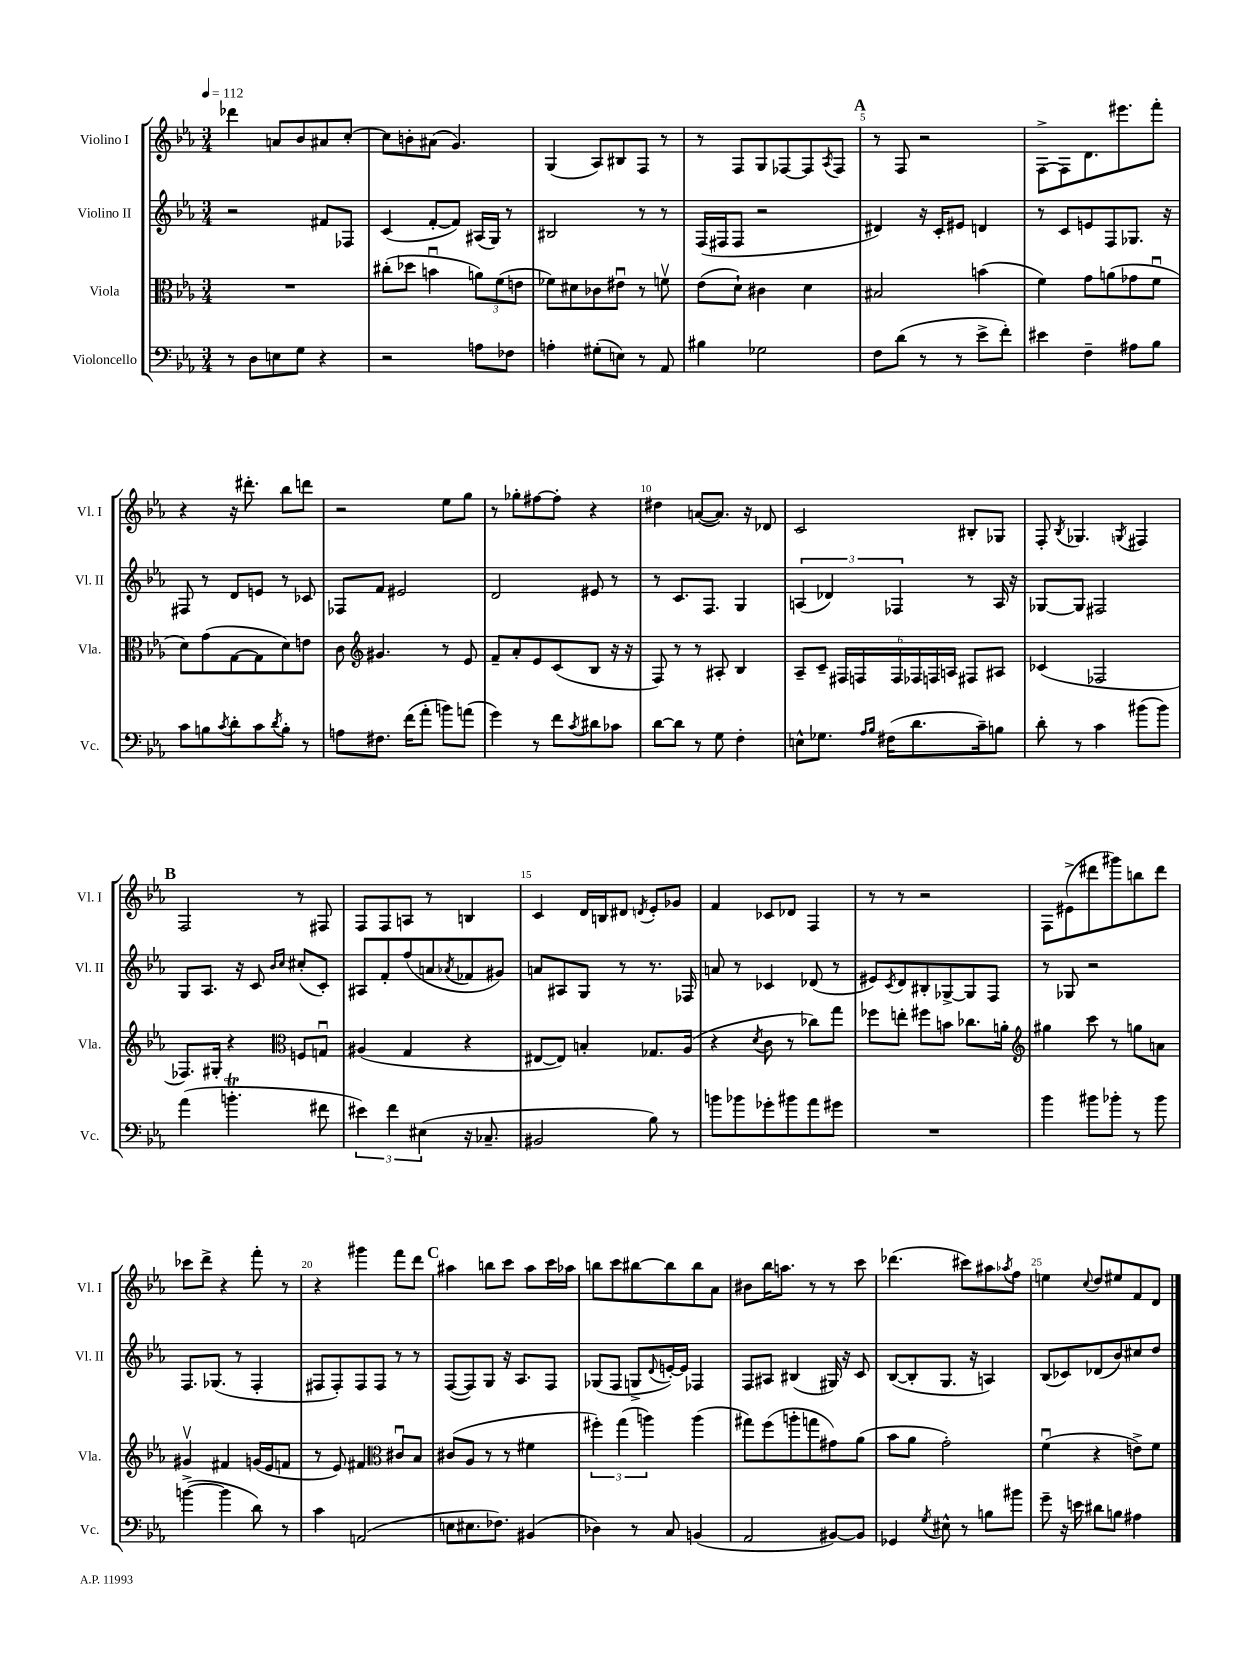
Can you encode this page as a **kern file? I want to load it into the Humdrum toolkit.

**kern	**kern	**kern	**kern
*staff4	*staff3	*staff2	*staff1
*clefF4	*clefC3	*clefG2	*clefG2
*k[b-e-a-]	*k[b-e-a-]	*k[b-e-a-]	*k[b-e-a-]
*M3/4	*M3/4	*M3/4	*M3/4
*MM112	*MM112	*MM112	*MM112
8r	2.r	2r	4ddd-
8D	.	.	.
8E	.	.	8a
8G	.	.	8b-
4r	.	8f#	8a#
.	.	8F-	[8cc'
=	=	=	=
2r	(8cc#'	(4c	8cc]
.	8dd-	.	8b'
.	4bu	[8f'	(8a#
.	.	8f])	4.g)
8A	12a)	(16A#	.
.	.	16G)	.
.	(12f	.	.
8F-	.	8r	.
.	12e	.	.
=	=	=	=
4A'	8f-)	2B#	(4G
.	8d#	.	.
(8G#'	8c-	.	8A-)
8E)	8e#u	.	8B#
8r	8r	8r	8F
8AA-	8fv	8r	8r
=	=	=	=
4B#	(8e-	(16F	8r
.	.	16F#	.
.	8d`)	8F#	8F
2G-	4c#	2r	8G
.	.	.	[8F-
.	4d	.	8F-]
.	.	.	8qA-
.	.	.	8F-
=	=	=	=
8F	2B#	4d#)	8r
(8d	.	.	8F
8r	.	16r	2r
.	.	16c'	.
8r	.	8e#	.
8e-^	(4b	4d	.
8f')	.	.	.
=	=	=	=
4e#	4f)	8r	[8F^
.	.	8c	8F]
4F~	8g	8e	8.d
.	(8a	8F	.
.	.	.	8.eee#
8A#	8g-	8.G-	.
8B-	8fu	.	8fff'
.	.	16r	.
=	=	=	=
8c	8d)	8F#	4r
8B	(8g	8r	.
8qc	.	.	.
8d'	[8G	8d	16r
.	.	.	8.ddd#'
8c	8G]	8e	.
8qd	.	.	.
8B'	8d)	8r	8bb-
8r	8e	8c-	8ddd
=	=	=	=
8A	8c	8F-	2r
*	*clefG2	*	*
8.F#	4.g#	8f	.
.	.	2e#	.
(16f	.	.	.
8a-'	.	.	.
8b)	8r	.	8ee-
(8a	8e-	.	8gg
=	=	=	=
4g)	8f~	2d	8r
.	8a-'	.	8gg-'
8r	8e-	.	[8ff#
8f	(8c	.	8ff#']
8qc	.	.	.
8d#	8B-	8e#	4r
8c-	16r	8r	.
.	16r	.	.
=	=	=	=
[8d	8F)	8r	4dd#
8d]	8r	8.c	.
8r	8r	.	([8a
.	.	8.F	.
8G	8A#'	.	8.a])
4F'	4B-	4G	.
.	.	.	16r
.	.	.	8d-
=	=	=	=
8E^^	8A-~	(6A	2c
8.G-	8c~	.	.
.	.	6d-)	.
.	24F#	.	.
.	24F	.	.
16qqA-	.	.	.
16qqB-	.	.	.
(16F#	.	.	.
.	24F	6F-	.
8.d	24F-	.	.
.	24F	.	.
.	24A	.	.
.	8F#	8r	8B#'
16c~)	.	.	.
8B	8A#	16A	8G-
.	.	16r	.
=	=	=	=
8d'	(4c-	[8G-	8F'
.	.	.	8qB-
8r	.	8G-]	4.G-
4c	2F-	2F#	.
.	.	.	8qG
(8b#	.	.	4F#
8b#)	.	.	.
=	=	=	=
(4a-	8.F-)	8G	2F
.	.	8.A-	.
.	16G#'	.	.
4.b'	4r	.	.
.	.	16r	.
.	.	8c	.
*	*clefC3	*	*
.	.	16qqb-	.
.	.	16qqcc	.
.	8F	(8cc#'	8r
8f#	8Gu	8c')	8F#
=	=	=	=
6e#)	(4A#	8A#	8F
.	.	8f'	8F
6f	.	.	.
.	4G	(8ff	8A
(6E#	.	.	.
.	.	8a	8r
.	.	8qa-	.
16r	4r	8f-	4B
8.C-~	.	.	.
.	.	8g#)	.
=	=	=	=
2BB#	[8E#	8a	4c
.	8E#])	8A#	.
.	4B'	8G	16d
.	.	.	16B
.	.	8r	8d#
.	.	.	8qd
8B-)	8.G-	8.r	8e-'
8r	.	.	8g-
.	(16A-	16F-	.
=	=	=	=
8b	4r	8a	4f
8b-	.	8r	.
.	8qd	.	.
8g-'	8c	4c-	8c-
8b#	8r	.	8d-
8a-	8cc-)	(8d-	4F
8g#	8gg	8r	.
=	=	=	=
2.r	8ff-	8e#)	8r
.	.	8qc	.
.	8ee'	8d	8r
.	8ff#	8B#'	2r
.	8b	[8G-^	.
.	8.cc-	8G-]	.
.	.	8F	.
.	16a'	.	.
=	=	=	=
*	*clefG2	*	*
4b-	4gg#	8r	8F
.	.	8G-	(8e#^
8b#	8ccc	2r	8ddd#
8b-'	8r	.	8ggg#)
8r	8gg	.	8bb
8b-	8a	.	8ddd#
=	=	=	=
([4b^	4g#v	8.F	8ccc-
.	.	.	8ddd^
.	.	(8.G-	.
4b]	4f#	.	4r
.	.	8r	.
8d)	(16g	4F'	8fff'
.	16e-	.	.
8r	8f	.	8r
=	=	=	=
4c	8r	8F#	4r
.	8e-)	8F#')	.
(2AA	4f#	8F#	4ggg#
.	.	8F#	.
*	*clefC3	*	*
.	8c#u	8r	8fff
.	8B-	8r	8ddd
=	=	=	=
8E	(8c#	([8F	4aa#
8.E#	8A-	8F])	.
.	8r	8G	8bb
8.F-)	.	.	.
.	8r	16r	8ccc
.	.	8.A-	.
(4BB#	4f#	.	8aa#
.	.	8F	16ccc
.	.	.	16aa-
=	=	=	=
4D-)	6ff#')	(8G-	8bb
.	.	8F	8ccc
.	(6gg	.	.
8r	.	8G^	[8bb#
.	6aa)	.	.
.	.	8qqd	.
8C	.	[16e')	8bb#]
.	.	16e]	.
(4BB	(4aa	4F-	8bb#
.	.	.	8a-
=	=	=	=
2AA-	8gg#)	8F	8b#
.	(8ff	8A#	16bb-
.	.	.	8.aa
.	8aa'	(4B#	.
.	8gg	.	8r
[8BB#)	8g#)	16G#)	8r
.	.	16r	.
8BB#]	(8a-	8c	8ccc
=	=	=	=
4GG-	8b-	([8B-	(4.ddd-
.	8a-	8B-']	.
8qG	.	.	.
8E#^^	2g')	8.G	.
8r	.	.	8ccc#)
.	.	16r	.
8B	.	4A)	8aa#
.	.	.	8qaa-
8b#	.	.	8ff
=	=	=	=
8g~	(4fu	(8B-	4ee
16r	.	8c-)	.
16e	.	.	.
.	.	.	8qqcc
8d#	4r	(8d-	8dd
8B	.	8b-)	8ee#
4A#	8e^)	8cc#	8f
.	8f	8dd	8d
==	==	==	==
*-	*-	*-	*-
